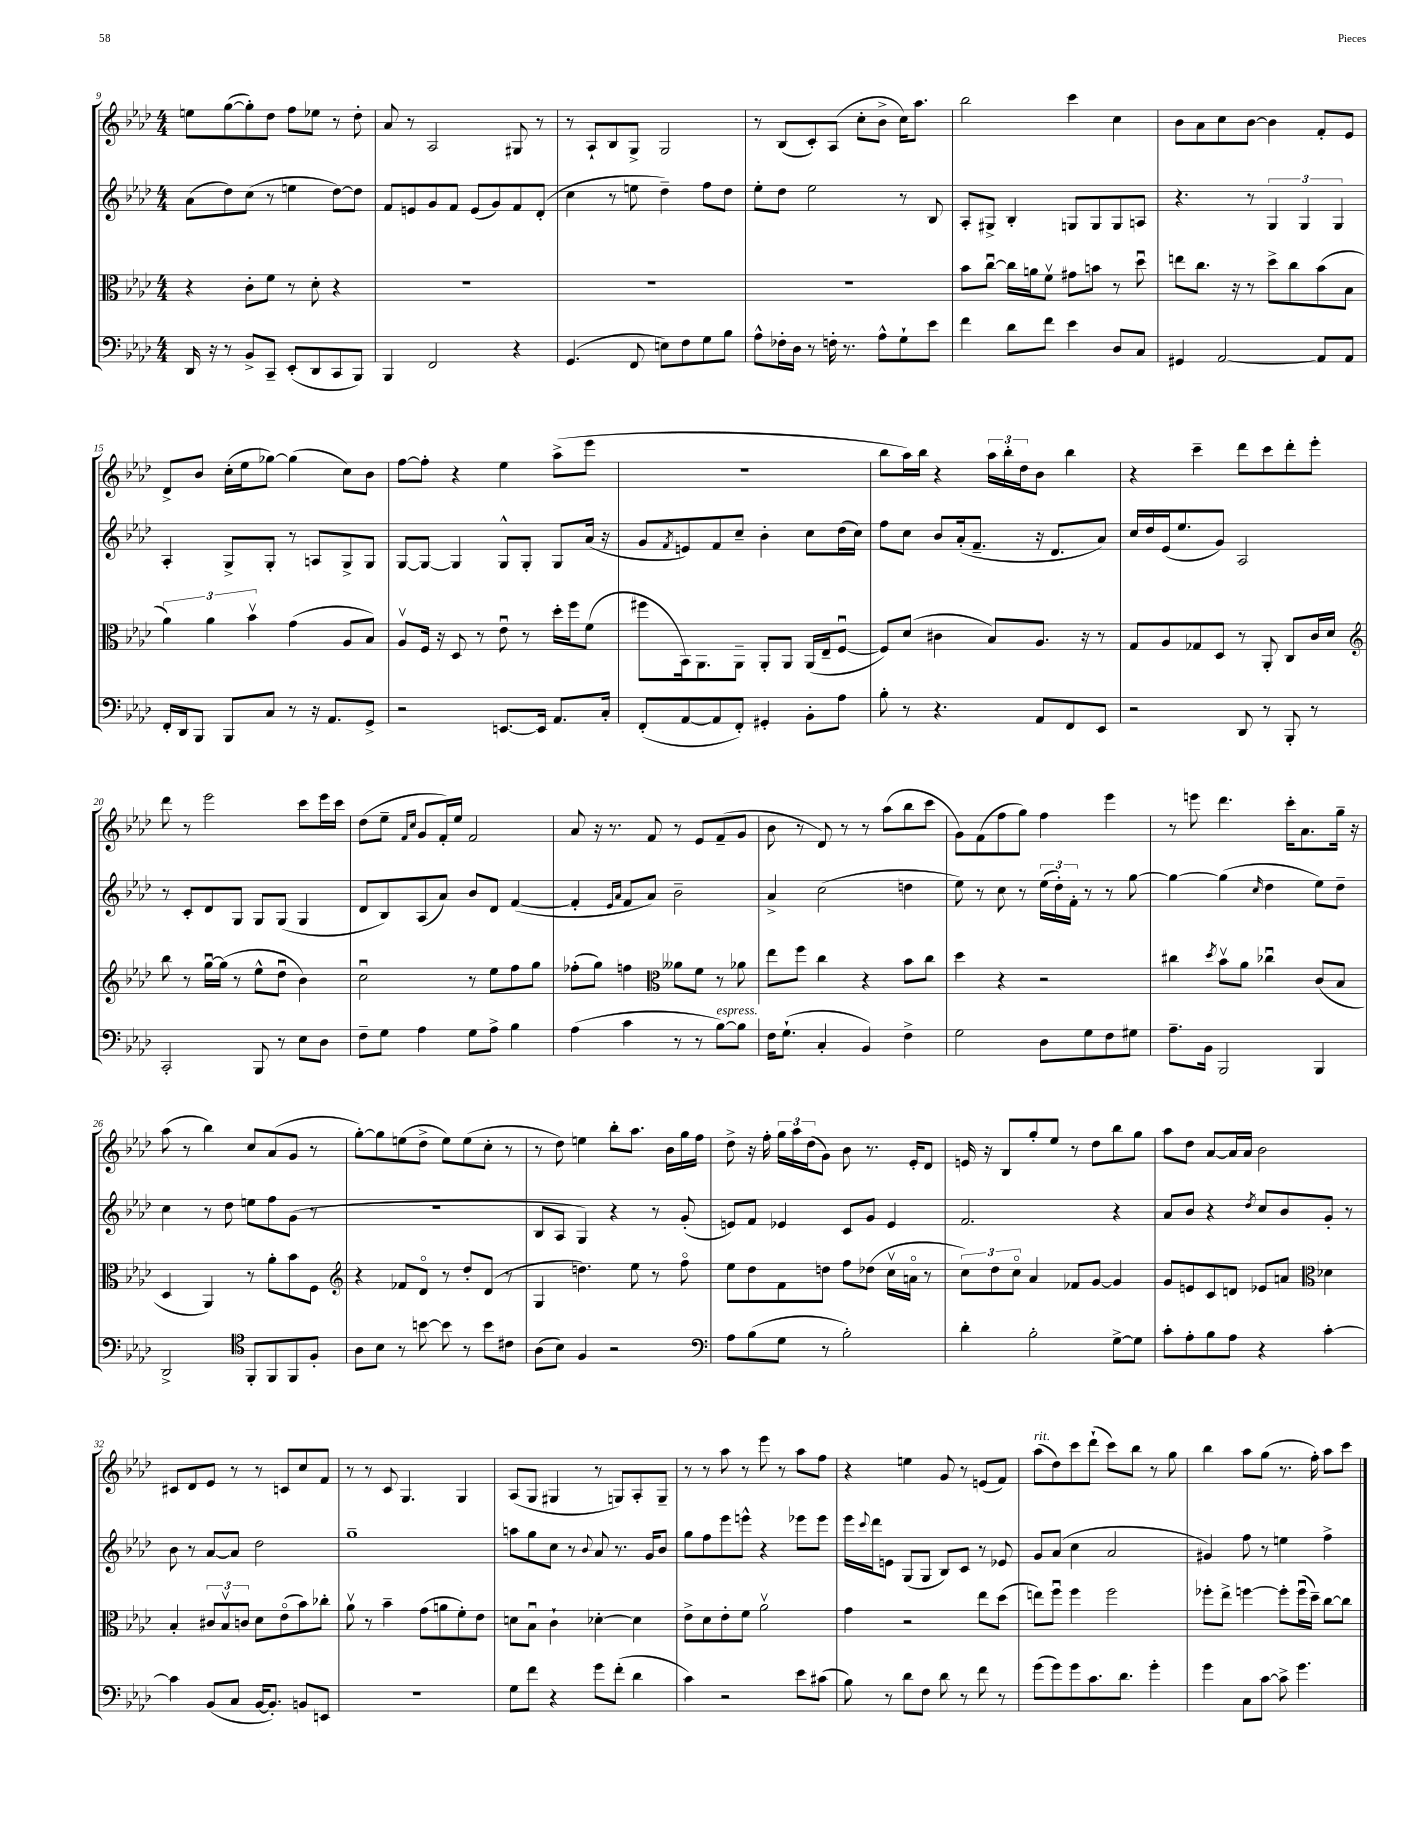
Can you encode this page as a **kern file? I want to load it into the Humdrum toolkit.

**kern	**kern	**kern	**kern
*staff4	*staff3	*staff2	*staff1
*clefF4	*clefC3	*clefG2	*clefG2
*k[b-e-a-d-]	*k[b-e-a-d-]	*k[b-e-a-d-]	*k[b-e-a-d-]
*M4/4	*M4/4	*M4/4	*M4/4
16DD-	4r	(8a-	8ee
16r	.	.	.
8r	.	8dd-)	([8gg
8BB-^	8c'	(8cc	8gg'])
8CC~	8f	8r	8dd-
(8EE-'	8r	4ee	8ff
8DD-	8d-'	.	8ee-
8CC	4r	[8dd-)	8r
8BBB-)	.	8dd-]	8dd-'
=	=	=	=
4BBB-	1r	8f	8a-
.	.	8e	8r
2FF	.	8g	2A-
.	.	8f	.
.	.	(8e	.
.	.	8g)	.
4r	.	8f	8G#
.	.	(8d-'	8r
=	=	=	=
(4.GG	1r	4cc	8r
.	.	.	8A-`
.	.	8r	8B-
8FF	.	8ee	8G^
8E)	.	4dd-~)	2G
8F	.	.	.
8G	.	8ff	.
8B-	.	8dd-	.
=	=	=	=
8A-^^	1r	8ee-'	8r
16F-'	.	8dd-	(8B-
16D-	.	.	.
8r	.	2ee-	8c')
16F'	.	.	(8A-
8.r	.	.	.
.	.	.	8cc'
8A-^^	.	.	8b-^
8G`	.	8r	16cc)
.	.	.	8.aa-
8e-	.	8B-	.
=	=	=	=
4f	8b-	8A-'	2bb-
.	[8ccu	8G#^	.
8d-	16cc]	4B-'	.
.	16a	.	.
8f	8fv	.	.
4e-	8g#	8G	4ccc
.	8b	8G	.
8D-	8r	8G	4cc
8C	8dd-u	8A	.
=	=	=	=
4GG#	8ee	4.r	8b-
.	8.cc	.	8a-
[2AA-	.	.	8cc
.	16r	.	.
.	8r	8r	[8b-
.	8dd-^	6G	4b-]
.	8cc	.	.
.	.	6G	.
8AA-]	(8b-	.	8f'
.	.	6G	.
8AA-	8B-	.	8e-
=	=	=	=
16FF'	6a-)	4A-'	8d-^
16DD-	.	.	.
8BBB-	.	.	8b-
.	6a-	.	.
8BBB-	.	8G^	(16cc'
.	.	.	16ee-
.	6b-v	.	.
8C	.	8G'	[8gg-)
8r	(4g	8r	(4gg-]
16r	.	8A	.
8.AA-	.	.	.
.	8A-	8G^	8cc)
8GG^	8B-)	8G	8b-
=	=	=	=
2r	8A-v	[8G	[8ff
.	16F	8G_	8ff']
.	16r	.	.
.	8D-	4G]	4r
.	8r	.	.
[8.EE	8e-u	8G^^	4ee-
.	8r	8G'	.
16EE]	.	.	.
8.AA-	16dd-'	8G	(8aa-^
.	16ff	.	.
.	(8f	(16a-	8eee-
16C'	.	16r	.
=	=	=	=
(8FF'	8ff#	8g	1r
.	.	8qf	.
[8AA-	16BB-)	8e)	.
.	8.AA-	.	.
8AA-]	.	8f	.
8FF')	8AA-~	8cc~	.
4GG#'	8AA-'	4b-'	.
.	8AA-	.	.
8BB-'	(16AA-	8cc	.
.	16E-~	.	.
8A-	[8Fu	(16dd-	.
.	.	16cc)	.
=	=	=	=
8B-'	8F])	8ff	8bb-
8r	(8d-	8cc	16aa-)
.	.	.	16bb-
4.r	4c#	8b-	4r
.	.	(16a-'	.
.	.	8.f~	.
.	8B-)	.	24aa-
.	.	.	24bb-'
.	.	.	24dd-
8AA-	8.A-	16r	8b-
.	.	8.d-	.
8FF	.	.	4bb-
.	16r	.	.
8EE-	8r	8a-)	.
=	=	=	=
2r	8G	16cc	4r
.	.	16dd-	.
.	8A-	(16e-	.
.	.	8.ee-	.
.	8G-	.	4ccc~
.	8D-	8g)	.
8DD-	8r	2A-	8ddd-
8r	8AA-'	.	8ccc
8BBB-'	8C	.	8ddd-'
8r	16c	.	8eee-'
.	16d-	.	.
=	=	=	=
*	*clefG2	*	*
2CC'	8bb-	8r	8ddd-
.	8r	8c'	8r
.	[16ggu	8d-	2eee-
.	(16gg]	.	.
.	8r	8G	.
8BBB-	8ee-^^	8G	.
8r	8dd-u	(8G	.
8E-	4b-)	4G	8ccc
8D-	.	.	16eee-
.	.	.	16ccc
=	=	=	=
8F~	2ccu	8d-	(8dd-
8G	.	8B-)	8ee-~
.	.	.	16qqf
.	.	.	16qqcc
4A-	.	(8A-	8g
.	.	8a-)	16f')
.	.	.	16ee-
8G	8r	8b-	2f
8A-^	8ee-	8d-	.
4B-	8ff	([4f	.
.	8gg	.	.
=	=	=	=
(4A-	(8ff-'	4f']	8a-
.	8gg)	.	16r
.	.	.	8.r
.	.	16qqe-	.
.	.	16qqa-	.
4c	4ff	8f	.
.	.	8a-)	8f
*	*clefC3	*	*
8r	8a--	2b-~	8r
8r	8f	.	8e-
[8B-)	8r	.	(8f~
8B-]	8a-	.	8g
=	=	=	=
16F	8ee-	4a-^	8b-
(8.G`	.	.	.
.	8ff	.	8r
4C'	4cc	(2cc	8d-)
.	.	.	8r
4BB-)	4r	.	8r
.	.	.	(8aa-
4F^	8b-	4dd	8bb-
.	8cc	.	8ccc
=	=	=	=
2G	4dd-	8ee-)	8g)
.	.	8r	(8f
.	4r	8cc	8ff
.	.	8r	8gg)
8D-	2r	(24ee-	4ff
.	.	24dd-')	.
.	.	24f'	.
8G	.	8r	.
8F	.	8r	4eee-
8G#	.	[8gg	.
=	=	=	=
8.A-~	4cc#	4gg_	8r
.	.	.	8eee
16BB-	.	.	.
.	8qdd-	.	.
2BBB-	8b-v	(4gg]	4.ddd-
.	8a-	.	.
.	.	16qqcc	.
.	4cc-u	4dd-	.
.	.	.	16ccc'
.	.	.	8.a-
4BBB-	(8c	8ee-)	.
.	8B-	8dd-~	16gg~
.	.	.	16r
=	=	=	=
2DD-^	4D-	4cc	(8aa-
.	.	.	8r
.	4AA-)	8r	4bb-)
.	.	8dd-	.
*clefC4	*	*	*
8FF'	8r	8ee	8cc
8FF	8a-'	8ff	(8a-
8FF	8b-	(8g	8g
8F'	8F	8r	8r
=	=	=	=
*	*clefG2	*	*
8A-	4r	1r	[8gg')
8B-	.	.	8gg]
8r	8f-	.	(8ee
[8b	8d-o	.	8dd-^
8b]	8r	.	8ee)
8r	8dd-'	.	(8ee
8b	(8d-	.	8cc'
8c#	8r	.	8r
=	=	=	=
(8A-	4G	8B-	8r
8B-)	.	8A-	8dd-)
4F	4.dd)	4G)	4ee
2r	.	4r	8bb-'
.	8ee-	.	8.aa-
.	8r	8r	.
.	.	.	16b-
.	8ffo	(8g'	16gg
.	.	.	16ff
=	=	=	=
*clefF4	*	*	*
8A-	8ee-	8e)	8dd-^
(8B-	8dd-	8f	16r
.	.	.	16ff'
8G	8f	4e-	24gg
.	.	.	24aa-
.	.	.	(24dd-
8r	8dd	.	8g)
2B-')	8ff	8c	8b-
.	(8dd-	8g	8.r
.	16ccv	4e-	.
.	16ao	.	16e-'
.	8r	.	8d-
=	=	=	=
4d-'	12cc)	2.f	16e
.	.	.	16r
.	12dd-	.	.
.	.	.	8B-
.	12cco	.	.
2B-'	4a-	.	8gg'
.	.	.	8ee-
.	8f-	.	8r
.	[8g	.	8dd-
[8G^	4g]	4r	8bb-
8G]	.	.	8gg
=	=	=	=
8c'	8g	8a-	8aa-
8A-'	8e	8b-	8dd-
8B-	8c	4r	[8a-
8A-	8d	.	16a-]
.	.	.	16a-
.	.	8qdd-	.
4r	8e-	8cc	2b-
.	8a	8b-	.
*	*clefC3	*	*
[4c'	4d-	8g'	.
.	.	8r	.
=	=	=	=
4c]	4B-'	8b-	8c#
.	.	8r	8d-
(8BB-	12c#	[8a-	8e-
.	12B-v	.	.
8C	.	8a-]	8r
.	12c	.	.
[16BB-	8d-	2dd-	8r
8.BB-'])	.	.	.
.	(8e-o	.	8c
8BB	8b-)	.	8cc
8EE	8cc-'	.	8f
=	=	=	=
1r	8a-v	1gg~	8r
.	8r	.	8r
.	4b-~	.	8c
.	.	.	4.G
.	(8g	.	.
.	8a	.	.
.	8f')	.	4G
.	8e-	.	.
=	=	=	=
8G	8d	8aa	(8A-
8f	8B-u	8gg	8G
4r	4c`	8cc	4G#
.	.	8r	.
.	.	8qqb-	.
8g	[4d-'	8a-	8r
(8f'	.	8.r	8G)
4d-	4d-]	.	8A-'
.	.	16g	.
.	.	8b-	8G~
=	=	=	=
4c)	8e-^	8gg	8r
.	8d-	8ff	8r
2r	8e-'	8eee-	8aa-
.	8f	8eee^^	8r
.	2a-v	4r	8eee-
.	.	.	8r
8e-	.	8eee-	8aa-
(8c#	.	8eee-	8ff
=	=	=	=
8B-)	4g	16eee-	4r
.	.	8qqccc	.
.	.	16ddd-	.
8r	.	8e	.
8d-	2r	(8G	4ee
8F	.	8G	.
8d-	.	8B-)	8g
8r	.	8c	8r
8f	8ee-	8r	(8e
8r	(8dd-	8e-	8f)
=	=	=	=
(8g	8ee)	8g	(8aa-
8g)	8ffu	(8a-	8dd-)
8g	4ff	4cc	8ccc
8.c	.	.	(8ddd-`
.	2ff	2a-	8ccc)
8.d-	.	.	.
.	.	.	8bb-
4g'	.	.	8r
.	.	.	8gg
=	=	=	=
4g	8ff-'	4g#)	4bb-
.	8ee-^	.	.
8C	[4ff	8ff	8aa-
[8c	.	8r	(8gg
8c^]	8ff']	4ee	8.r
4.g	(16ffu	.	.
.	16dd-~)	.	16ff')
.	[8cc	4ff^	8aa-
.	8cc]	.	8ccc
==	==	==	==
*-	*-	*-	*-
